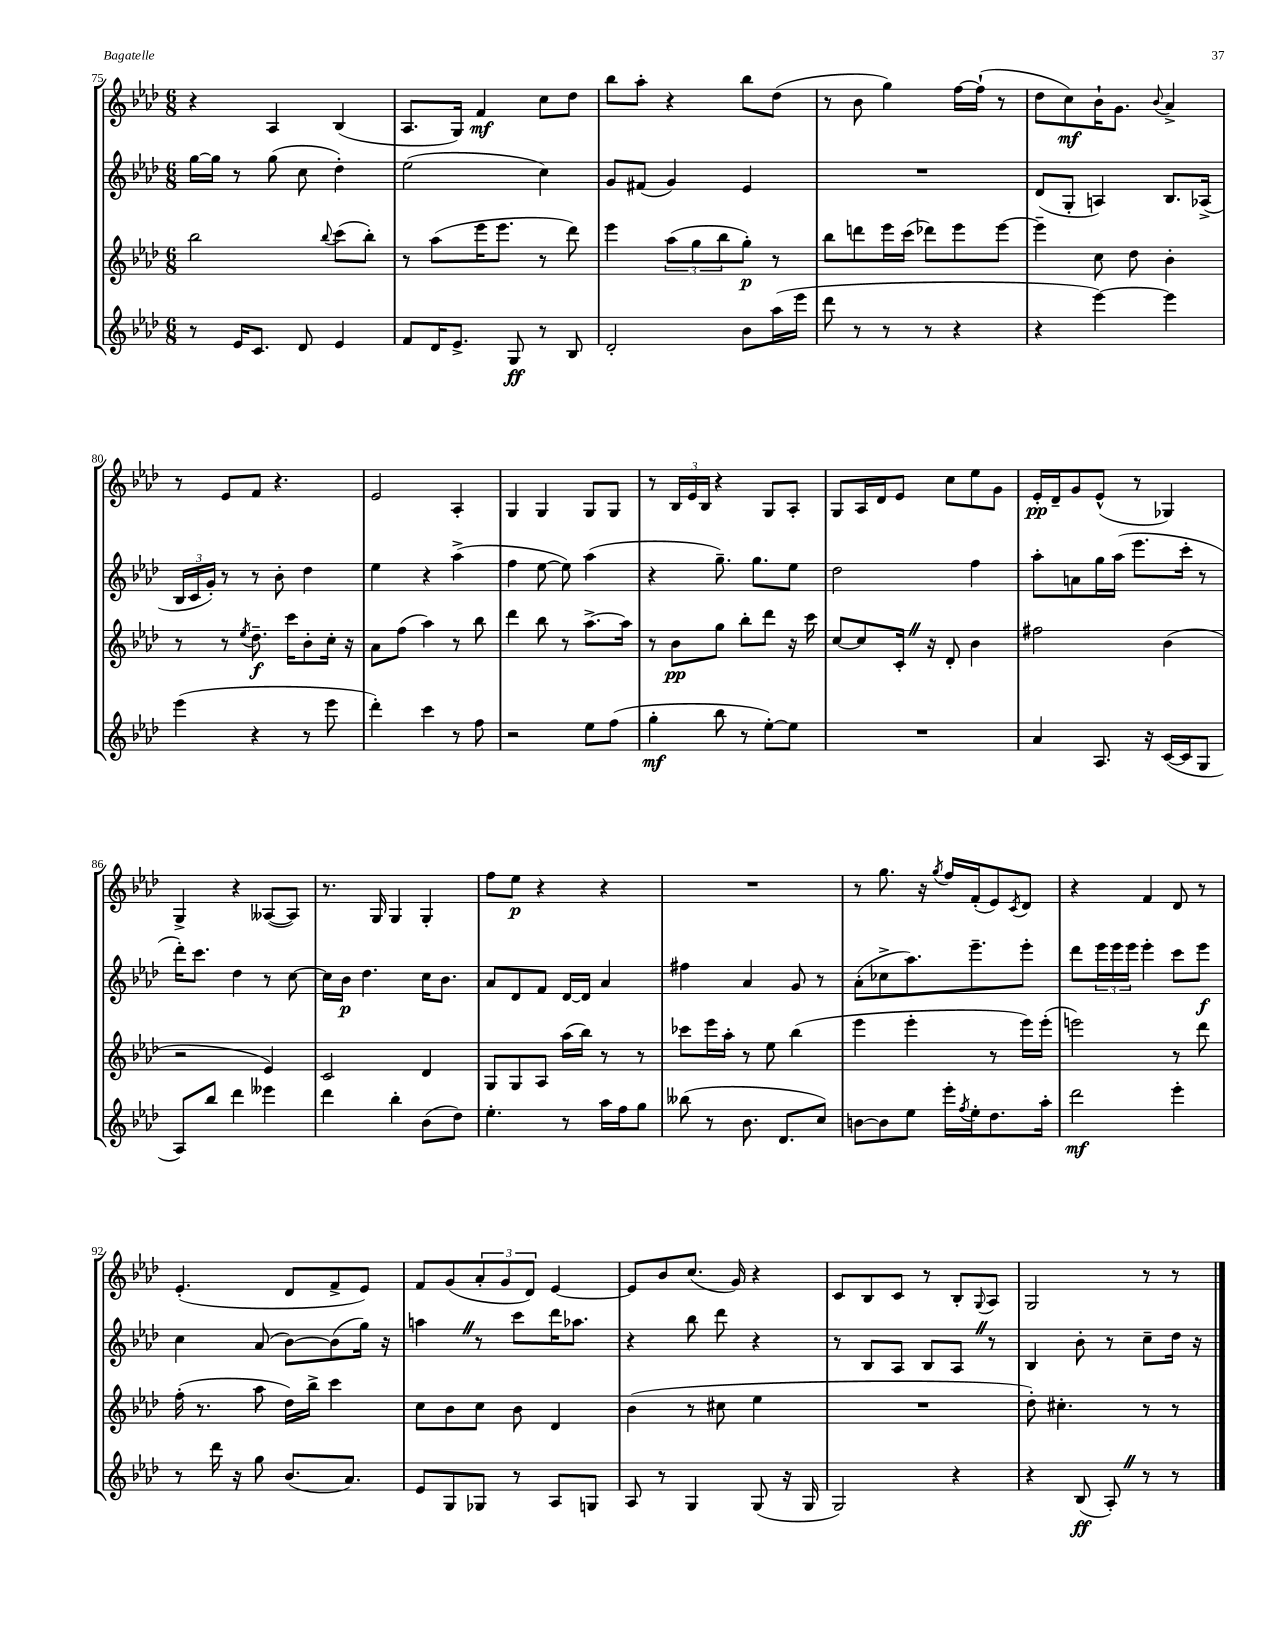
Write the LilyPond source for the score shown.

<<
\new StaffGroup <<
\new Staff = "s0" {
    \clef treble \key aes \major \numericTimeSignature \time 6/8
    r4 aes4 bes4( |
    aes8. g16) f'4\mf c''8 des''8 |
    bes''8 aes''8-. r4 bes''8 des''8( |
    r8 bes'8 g''4) f''16~ f''16-!( r8 |
    des''8 c''8\mf) bes'16-! g'8. \appoggiatura { bes'8 } aes'4-> |
    r8 ees'8 f'8 r4. |
    ees'2 aes4-. |
    g4 g4 g8 g8 |
    r8 \tuplet 3/2 { bes16 ees'16 bes16 } r4 g8 aes8-. |
    g8 aes16 des'16 ees'8 c''8 ees''8 g'8 |
    ees'16-.\pp des'16-- g'8 ees'8-^( r8 ges4) |
    g4-> r4 aeses8~( aeses8) |
    r8. g16 g4 g4-. |
    f''8 ees''8\p r4 r4 |
    R2. |
    r8 g''8. r16 \acciaccatura { g''8 } f''16 f'16-.( ees'8) \acciaccatura { c'8 } des'8 |
    r4 f'4 des'8 r8 |
    ees'4.-.( des'8 f'8-> ees'8) |
    f'8 g'8( \tuplet 3/2 { aes'8-. g'8 des'8) } ees'4~ |
    ees'8 bes'8 c''8.( g'16) r4 |
    c'8 bes8 c'8 r8 bes8-. \appoggiatura { g8 } aes8 |
    g2 r8 r8 \bar "|." |
}
\new Staff = "s1" {
    \clef treble \key aes \major \numericTimeSignature \time 6/8
    g''16~ g''16 r8 g''8( c''8 des''4-.) |
    ees''2( c''4) |
    g'8 fis'8( g'4) ees'4 |
    R2. |
    des'8( g8-. a4) bes8. aes16->( |
    \tuplet 3/2 { bes16 c'16 g'16-.) } r8 r8 bes'8-. des''4 |
    ees''4 r4 aes''4->( |
    f''4 ees''8~ ees''8) aes''4( |
    r4 g''8.--) g''8. ees''8 |
    des''2 f''4 |
    aes''8-. a'8 g''16 aes''16( ees'''8. c'''16-. r8 |
    des'''16-.) c'''8. des''4 r8 c''8~ |
    c''16 bes'16\p des''4. c''16 bes'8. |
    aes'8 des'8 f'8 des'16~ des'16 aes'4 |
    fis''4 aes'4 g'8 r8 |
    aes'8-.( ces''8-> aes''8.) ees'''8.-- ees'''8-. |
    des'''8 \tuplet 3/2 { ees'''16 ees'''16 ees'''16 } ees'''4-. c'''8 ees'''8\f |
    c''4 aes'8( bes'8~) bes'8( g''16) r16 |
    a''4 \once \override BreathingSign.text = \markup { \musicglyph "scripts.caesura.straight" } \breathe r8 c'''8 des'''16 aes''8. |
    r4 bes''8 des'''8 r4 |
    r8 bes8 aes8 bes8 aes8 \once \override BreathingSign.text = \markup { \musicglyph "scripts.caesura.straight" } \breathe r8 |
    bes4 bes'8-. r8 c''8-- des''16 r16 \bar "|." |
}
\new Staff = "s2" {
    \clef treble \key aes \major \numericTimeSignature \time 6/8
    bes''2 \appoggiatura { bes''8 } c'''8( bes''8-.) |
    r8 aes''8( ees'''16 ees'''8. r8 des'''8) |
    ees'''4 \tuplet 3/2 { aes''8( g''8 bes''8 } g''8-.\p) r8 |
    bes''8 d'''8 ees'''16 c'''16( des'''8) ees'''8 ees'''8~ |
    ees'''4-- c''8 des''8 bes'4-. |
    r8 r8 \acciaccatura { ees''8 } des''8.--\f c'''16 bes'8-. c''16-. r16 |
    aes'8 f''8( aes''4) r8 bes''8 |
    des'''4 bes''8 r8 aes''8.~-> aes''16 |
    r8 bes'8\pp g''8 bes''8-. des'''8 r16 c'''16 |
    c''8~ c''8 c'16-. \once \override BreathingSign.text = \markup { \musicglyph "scripts.caesura.straight" } \breathe r16 des'8-. bes'4 |
    fis''2 bes'4( |
    r2 ees'4) |
    c'2 des'4 |
    g8 g8 aes8 aes''16( bes''16) r8 r8 |
    ces'''8 ees'''16 aes''16-. r8 ees''8 bes''4( |
    ees'''4 ees'''4-. r8 ees'''16) ees'''16-.( |
    e'''2) r8 des'''8 |
    f''16-.( r8. aes''8 des''16) bes''16-> c'''4 |
    c''8 bes'8 c''8 bes'8 des'4 |
    bes'4( r8 cis''8 ees''4 |
    R2. |
    des''8-.) cis''4.-. r8 r8 \bar "|." |
}
\new Staff = "s3" {
    \clef treble \key aes \major \numericTimeSignature \time 6/8
    r8 ees'16 c'8. des'8 ees'4 |
    f'8 des'16 ees'8.-> g8\ff r8 bes8 |
    des'2-. bes'8 aes''16( ees'''16 |
    des'''8 r8 r8 r8 r4 |
    r4 ees'''4~) ees'''4 |
    ees'''4( r4 r8 ees'''8 |
    des'''4-.) c'''4 r8 f''8 |
    r2 ees''8 f''8( |
    g''4-.\mf bes''8 r8 ees''8~-.) ees''8 |
    R2. |
    aes'4 aes8. r16 c'16~( c'16 g8 |
    aes8) bes''8 des'''4 eeses'''4 |
    des'''4 bes''4-. bes'8( des''8) |
    ees''4.-. r8 aes''16 f''16 g''8 |
    beses''8( r8 bes'8. des'8. c''8) |
    b'8~ b'8 ees''8 ees'''16-. \acciaccatura { f''8 } ees''16-. des''8. aes''16-. |
    des'''2\mf ees'''4-. |
    r8 des'''16 r16 g''8 bes'8.( aes'8.) |
    ees'8 g8 ges8 r8 aes8 g8 |
    aes8 r8 g4 g8( r16 g16 |
    g2) r4 |
    r4 bes8\ff( aes8-.) \once \override BreathingSign.text = \markup { \musicglyph "scripts.caesura.straight" } \breathe r8 r8 \bar "|." |
}
>>
>>
\layout { \context { \Score currentBarNumber = #75 } }
